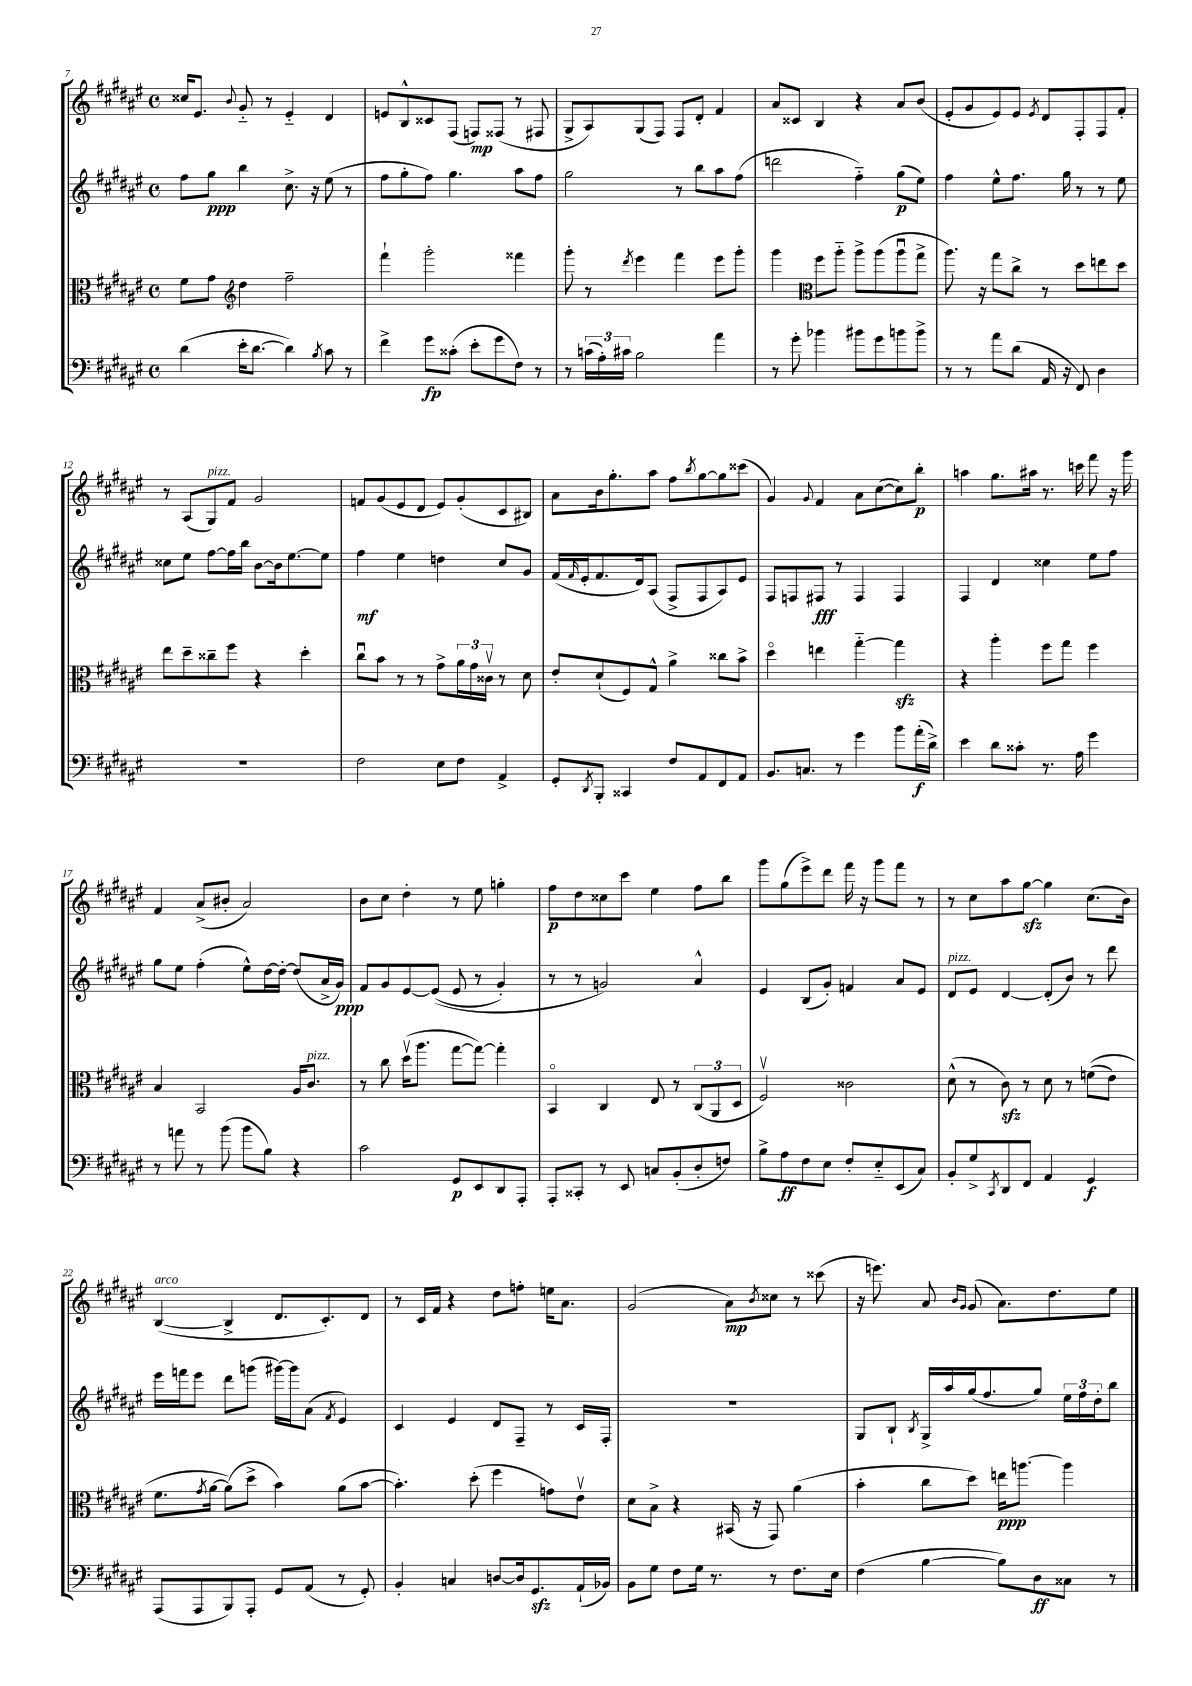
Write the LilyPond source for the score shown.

<<
\new StaffGroup <<
\new Staff = "s0" {
    \clef treble \key fis \major \defaultTimeSignature \time 4/4
    cisis''16 eis'8. \appoggiatura { b'8 } gis'8-_ r8 eis'4-_ dis'4 |
    e'8 b8-^ cisis'8 fis8( f8\mp) fisis8( r8 fis8 |
    gis8-> ais8) gis8( fis8) fis8 dis'8-. fis'4 |
    ais'8 cisis'8 b4 r4 ais'8 b'8( |
    eis'8-. gis'8 eis'8) eis'8 \acciaccatura { eis'8 } dis'8 fis8-. fis8 fis'8-. |
    r8 ais8( gis8^\markup { \italic "pizz." }) fis'8 gis'2 |
    f'8 gis'8( eis'8 dis'8 eis'8) gis'8-.( cis'8 bis8) |
    ais'8 b'16 gis''8.-. ais''8 fis''8 \acciaccatura { b''8 } gis''8~ gis''8 cisis'''8( |
    gis'4) \appoggiatura { gis'8 } fis'4 ais'8 cis''8~( cis''8) b''8-.\p |
    a''4 gis''8. ais''16 r8. c'''16 fis'''8 r16 gis'''16 |
    fis'4 ais'8->( bis'8-. ais'2) |
    b'8 cis''8 dis''4-. r8 eis''8 g''4-. |
    fis''8\p dis''8 cisis''8 cis'''8 eis''4 fis''8 b''8 |
    gis'''8 gis''8( eis'''8->) dis'''8 fis'''16 r16 gis'''8 fis'''8 r8 |
    r8 cis''8 ais''8 gis''8~\sfz gis''4 cis''8.( b'16) |
    b4~^\markup { \italic "arco" }( b4-> dis'8. cis'8.-.) dis'8 |
    r8 cis'16 fis'16 r4 dis''8 f''8-. e''16 ais'8. |
    gis'2( ais'8\mp) \acciaccatura { b'8 } cisis''8 r8 cisis'''8( |
    r16 e'''8.) ais'8 \grace { b'16 gis'16 } gis'8( ais'8.) dis''8. eis''8 \bar "|." |
}
\new Staff = "s1" {
    \clef treble \key fis \major \defaultTimeSignature \time 4/4
    fis''8 gis''8\ppp b''4 cis''8.-> r16 eis''8( r8 |
    fis''8 gis''8-. fis''8) gis''4. ais''8 fis''8 |
    gis''2 r8 b''8 ais''8 fis''8( |
    d'''2 fis''4-_) gis''8\p( eis''8) |
    fis''4 eis''8-^ fis''8. gis''16 r8 r8 eis''8 |
    cisis''8 eis''8 fis''8~ fis''16 b''16 b'8~ b'16 eis''8.~ eis''8 |
    fis''4\mf eis''4 d''4 cis''8 gis'8 |
    fis'16( \grace { fis'16 } eis'16-. fis'8. dis'16) ais8( fis8-> fis8 ais8) eis'8 |
    fis8 f8 fis8\fff r8 fis4 fis4 |
    fis4 dis'4 cisis''4 eis''8 fis''8 |
    gis''8 eis''8 fis''4-.( eis''8-^) dis''16~ dis''16~-. dis''8( ais'16-> gis'16\ppp) |
    fis'8 gis'8 eis'8~ eis'8(\( eis'8 r8 gis'4-.) |
    r8 r8 g'2\) ais'4-^ |
    eis'4 b8( gis'8-.) f'4 ais'8 eis'8 |
    dis'8^\markup { \italic "pizz." } eis'8 dis'4~ dis'8-.( b'8) r8 dis'''8 |
    eis'''16 f'''16 eis'''8 dis'''8 g'''8( gis'''16~) gis'''16 ais'8( \acciaccatura { fis'8 } eis'4) |
    cis'4 eis'4 dis'8 fis8-- r8 cis'16 fis16-. |
    R1 |
    gis8 b8-! \acciaccatura { b8 } gis16-> ais''16 gis''16( fis''8. gis''8) \tuplet 3/2 { eis''16 fis''16 dis''16-. } b''8 \bar "|." |
}
\new Staff = "s2" {
    \clef alto \key fis \major \defaultTimeSignature \time 4/4
    fis'8 gis'8 \clef treble dis''4 fis''2-- |
    fis'''4-! gis'''2-. fisis'''4 |
    gis'''8-. r8 \acciaccatura { dis'''8 } eis'''4 fis'''4 eis'''8 gis'''8-. |
    gis'''4 \clef alto fis''8 ais''8-_ ais''8-> ais''8( ais''8\downbow gis''8-> |
    ais''8.) r16 gis''8 cis''8-> r8 dis''8 e''8 dis''8 |
    eis''8 dis''8-- cisis''8-- fis''8 r4 dis''4-. |
    cis''8\downbow b'8 r8 r8 gis'8-> \tuplet 3/2 { ais'16 gis'16 cisis'16\upbow } r8 dis'8 |
    eis'8-. dis'8-!( fis8) gis8-^ ais'4-> cisis''8 b'8-> |
    dis''4\flageolet e''4 gis''4~-_ gis''4\sfz |
    r4 ais''4-. fis''8 gis''8 fis''4 |
    b4 b,2 ais16 cis'8.^\markup { \italic "pizz." } |
    r8 cis''8 dis''16\upbow( ais''8. gis''8~ gis''8~) gis''4-. |
    b,4\flageolet cis4 eis8 r8 \tuplet 3/2 { cis8( ais,8 dis8 } |
    fis2\upbow) cisis'2 |
    dis'8-^( r8 cis'8\sfz) r8 dis'8 r8 f'8(\( eis'8) |
    fis'8. \acciaccatura { gis'8 } ais'16~ ais'8(\) dis''8-> b'4) ais'8( b'8~ |
    b'4.-.) dis''8-.( fis''4 g'8) eis'8\upbow |
    dis'8 b8-> r4 bis,16( r16 gis,8) ais'4( |
    b'4-. cis''8 dis''8) e''16\ppp a''8.~ a''4 \bar "|." |
}
\new Staff = "s3" {
    \clef bass \key fis \major \defaultTimeSignature \time 4/4
    dis'4( eis'16-. dis'8.~ dis'4) \acciaccatura { b8 } cis'8 r8 |
    fis'4-> gis'8\fp cisis'8-.( eis'8-. gis'8 fis8) r8 |
    r8 \tuplet 3/2 { c'16( ais16-.) cis'16 } b2 ais'4 |
    r8 gis'8-. bes'4 bis'8 gis'8 b'8 b'8-> |
    r8 r8 ais'8 dis'8( ais,16 r16 fis,8) dis4 |
    R1 |
    fis2 eis8 fis8 ais,4-> |
    gis,8-. \acciaccatura { dis,8 } b,,8-. cisis,4 fis8 ais,8 fis,8 ais,8 |
    b,8. c8. r8 gis'4 b'8 ais'16-.\f( dis'16->) |
    eis'4 dis'8 cisis'8-. r8. ais16 gis'4 |
    r8 a'8 r8 b'8( b'8 b8) r4 |
    cis'2 gis,8\p eis,8 dis,8 ais,,8-. |
    ais,,8-. cisis,8-. r8 eis,8 c8 b,8-.( dis8-. f8) |
    b8-> ais8\ff fis8 eis8 fis8-. eis8-_ eis,8( cis8) |
    b,8-. gis8-> \acciaccatura { cis,8 } dis,8 fis,8 ais,4 gis,4\f |
    ais,,8( ais,,8 b,,8) ais,,8-. gis,8 ais,8( r8 gis,8-.) |
    b,4-. c4 d8~ d16 gis,8.\sfz ais,16-!( bes,16) |
    b,8 gis8 fis8 gis16 r8. r8 fis8. eis16 |
    fis4( b4~ b8) dis8\ff cisis8 r8 \bar "|." |
}
>>
>>
\layout { \context { \Score currentBarNumber = #7 } }
